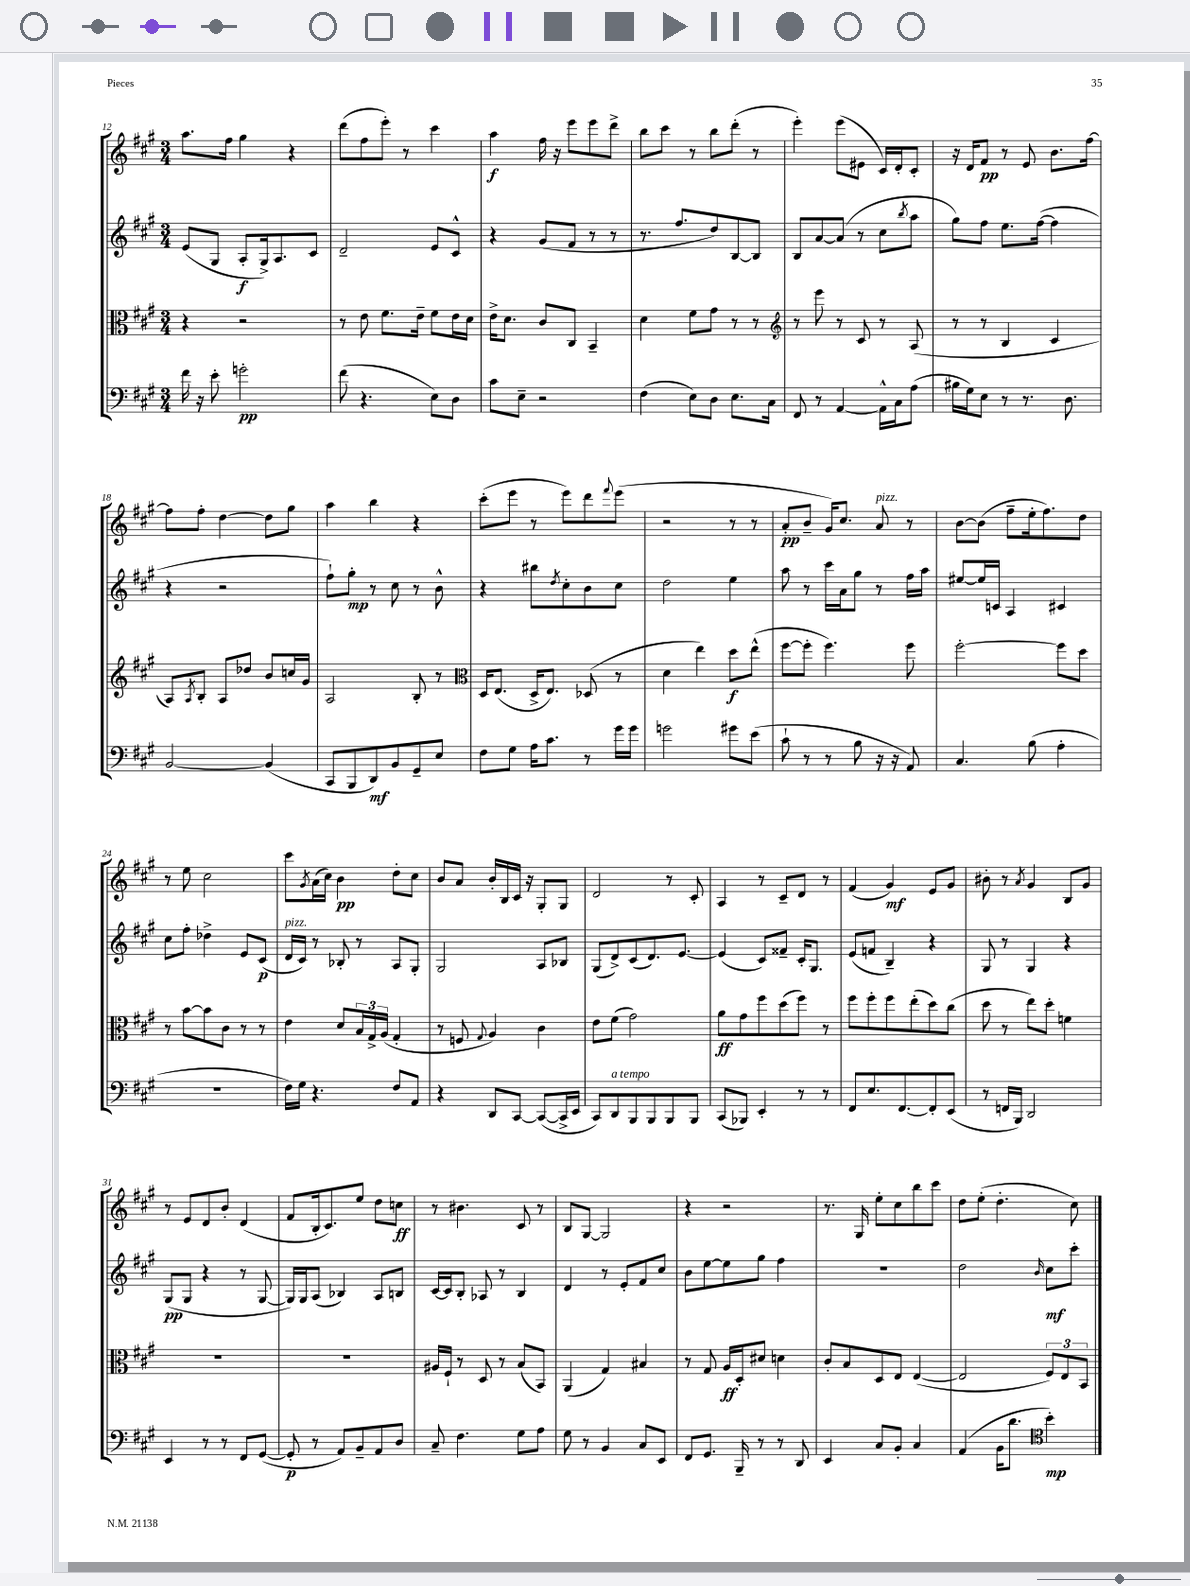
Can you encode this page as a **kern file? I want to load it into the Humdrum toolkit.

**kern	**kern	**kern	**kern
*staff4	*staff3	*staff2	*staff1
*clefF4	*clefC3	*clefG2	*clefG2
*k[f#c#g#]	*k[f#c#g#]	*k[f#c#g#]	*k[f#c#g#]
*M3/4	*M3/4	*M3/4	*M3/4
16f#\	4r	(8e/L	8.aa\L
16r	.	.	.
8e'\	.	8G#/J	.
.	.	.	16ff#\Jk
2g'\	2r	8A'/L	4gg#\
.	.	16G#^/k)	.
.	.	8.A/	.
.	.	.	4r
.	.	8c#/J	.
=	=	=	=
(8f#\	8r	2d~/	(8ddd\L
4.r	8e\	.	8ff#\
.	8.f#\L	.	8eee'\J)
.	.	.	8r
.	16e~\Jk	.	.
8E\L)	8f#\L	8e/L	4ccc#\
8D\J	16e\L	8c#^^/J	.
.	16d\JJ	.	.
=	=	=	=
8c#\L	16e^\LK	4r	4aa\
.	8.d\J	.	.
8E~\J	.	.	.
2r	8c#/L	(8g#/L	16ff#\
.	.	.	16r
.	8C#/J	8f#/J	8eee\L
.	4BB~/	8r	8eee\
.	.	8r	8ddd^\J
=	=	=	=
(4F#\	4d\	8.r	8bb\L
.	.	.	8ccc#\J
.	.	8.ff#/L	.
8E\L)	8f#\L	.	8r
8D\J	8g#\J	8dd/)	8bb\L
8.E\L	8r	[8B/	(8ddd'\J
.	8r	8B/]J	8r
16C#\Jk	.	.	.
=	=	=	=
*	*clefG2	*	*
8FF#/	8r	8B/L	4eee'\)
8r	8eee\	[8a/	.
[4AA/	8r	(8a/]J	(8eee\L
.	8c#/	8r	8e#\J
16AA^^\]LL	8r	8cc#\L	16c#/LL)
16C#\J	.	.	16d'/J
.	.	8qbb/	.
(8A\J	(8A/	8aa\J	8c#'/J
=	=	=	=
16B#\LL	8r	8gg#\L)	16r
16G#\J)	.	.	16d/LK
8E\J	8r	8ff#\J	8f#/J
8r	4B/	8.ee\L	8r
8.r	.	.	8e/
.	.	([16ff#\Jk	.
.	4c#/	4ff#\]	8.b\L
8.D\	.	.	.
.	.	.	[16ff#\Jk
=	=	=	=
[2BB/	8A/L)	4r	8ff#\]L
.	8qA/	.	.
.	8B'/J	.	8ff#'\J
.	8A/L	2r	[4dd\
.	8dd-/J	.	.
(4BB/]	8b/L	.	8dd\]L
.	16cc/L	.	8gg#\J
.	16g#/JJ	.	.
=	=	=	=
8CC#/L	2A/	8ff#`\L)	4aa\
8BBB/	.	8gg#'\J	.
8DD/)	.	8r	4bb\
8BB/	.	8cc#\	.
8GG#~/	8B'/	8r	4r
8E/J	8r	8b^^\	.
=	=	=	=
*	*clefC3	*	*
8F#\L	16D/LK	4r	(8ccc#'\L
.	(8.E/J	.	.
8G#\J	.	.	8eee\J
16A\LK	16D^/LK	8bb#\L	8r
8.c#\J	8.E/J)	.	.
.	.	8qdd/	.
.	.	8cc#'\	8eee\L)
8r	(8D-/	8b\	8ddd\
.	.	.	8qqfff#/
16g#\LL	8r	8cc#\J	(8eee\J
16g#\JJ	.	.	.
=	=	=	=
2g\	4d\	2dd\	2r
.	4ee\)	.	.
8g#\L	8dd\L	4ee\	8r
(8e\J	(8ee^^\J	.	8r
=	=	=	=
8c#`\	[8ff#\L	8aa\	8a'/L
8r	8ff#'\]J	8r	8b~/J
8r	4.ff#\)	16ccc#\LL	16g#/LK)
.	.	16a\J	8.cc#/J
8B\	.	8gg#\J	.
16r	.	8r	8a/
16r	.	.	.
8AA/)	8ff#\	16ff#\LL	8r
.	.	16aa\JJ	.
=	=	=	=
4.C#/	[2ff#'\	[8ee#/L	[8b\L
.	.	16ee#/]L	(8b\]J
.	.	16c/JJ	.
.	.	4A/	8ff#~\L
(8B\	.	.	16ee'\k
.	.	.	8.ff#\)
4A'\	8ff#\]L	4c#/	.
.	8dd\J	.	8dd\J
=	=	=	=
2.r	8r	8cc#\L	8r
.	[8b\L	8ff#'\J	8ee\
.	8b\]	4dd-^\	2cc#\
.	8c#\J	.	.
.	8r	8e/L	.
.	8r	(8c#/J	.
=	=	=	=
16F#\LL)	4e\	16d/LL	8ccc#\L
16G#\JJ	.	16c#/JJ)	.
.	.	.	8qg#/
4.r	.	8r	(16a\L
.	.	.	16cc#\JJ)
.	8d/L	8B-'/	4b\
.	24B/L	8r	.
.	24G#^/	.	.
.	(24A/JJ	.	.
8F#/L	4G#'/	8A/L	8dd'\L
8AA/J	.	8G#'/J	8cc#\J
=	=	=	=
4r	8r	2G#/	8b/L
.	8F/	.	8a/J
.	8qqG#/	.	.
8DD/L	4A/)	.	16b'/LL
.	.	.	16B/
[8CC#/J	.	.	16c#/JJ
.	.	.	16r
(8CC#/_L	4c#\	8A/L	8G#'/L
16CC#^/]L	.	8B-/J	8G#/J
16EE/JJ	.	.	.
=	=	=	=
8CC#/L)	8e\L	(8G#/L	2d/
8DD/	(8f#\J	8d^/)	.
8BBB/	2g#\)	(8c#/	.
8BBB/	.	8.d/)	.
8BBB/	.	.	8r
.	.	[8.e/J	.
8BBB/J	.	.	8c#'/
=	=	=	=
(8CC#/L	8a\L	(4e/]	4A/
8BBB-/J)	8g#\	.	.
4EE'/	8ff#\	8c#/L)	8r
.	(8dd\	8f##~/J	8c#~/L
8r	8ff#\J)	16c#'/LK	8d/J
.	.	8.G#/J	.
8r	8r	.	8r
=	=	=	=
8FF#/L	8ff#\L	(8e/L	(4f#/
8.E/	8ff#'\	8f/J	.
.	8ff#\	4B~/)	4g#/)
[8.FF#/	.	.	.
.	(8ee'\	.	.
8FF#'/]	8dd\)	4r	8e/L
(8EE/J	(8cc#\J	.	8g#/J
=	=	=	=
8r	8dd\	8G#/	8b#'\
16FF/LL	8r	8r	8r
16BBB/JJ)	.	.	.
.	.	.	8qa/
2DD/	8ee\L)	4G#/	4g#/
.	8dd'\J	.	.
.	4f\	4r	8B/L
.	.	.	8g#/J
=	=	=	=
4EE/	2.r	(8G#/L	8r
.	.	8G#/J	8e/L
8r	.	4r	8d/
8r	.	.	8b'/J
8FF#/L	.	8r	(4d/
([8GG#/J	.	[8G#/	.
=	=	=	=
8GG#'/]	2.r	16G#/]LL)	8f#/L
.	.	16G#/J	.
8r	.	(8A/J	16B'/k
.	.	.	8.c#/)
8AA/L)	.	4B-/)	.
8BB~/	.	.	8ee/J
8AA/	.	8A/L	8dd\L
8D/J	.	8B/J	8cc\J
=	=	=	=
8C#~/	16A#/LL	[16c#/LL	8r
.	16F#`/JJ	16c#/]J	.
4.F#\	8r	8B'/J	4.b#\
.	8D/	8A-/	.
.	8r	8r	.
8G#\L	(8B/L	4B/	8c#/
8A\J	8BB/J)	.	8r
=	=	=	=
8G#\	(4AA/	4d/	8B/L
8r	.	.	[8G#/J
4BB/	4G#/)	8r	2G#/]
.	.	8e'/L	.
8C#/L	4B#/	8f#/	.
8EE/J	.	8cc#/J	.
=	=	=	=
8FF#/L	8r	8b\L	4r
8.GG#/J	8G#/	[8ee\	.
.	16A/LL	8ee\]	2r
16BBB~/	16D'/J	.	.
8r	8d#/J	8gg#\J	.
8r	4d\	4ff#\	.
8DD/	.	.	.
=	=	=	=
4EE/	8c#'/L	2.r	8.r
.	8B/	.	.
.	.	.	16G#/
8C#/L	8D/	.	8ee'\L
8BB'/J	8E/J	.	8cc#\
4C#/	([4E/	.	8bb\
.	.	.	8ccc#\J
=	=	=	=
(4AA/	2E/]	2dd\	8dd\L
.	.	.	(8ee'\J
16BB\LK	.	.	4.dd'\
8.d\J	.	.	.
*clefC4	*	*	*
.	.	16qqb/	.
4b'\)	12F#/L)	8cc#\L	.
.	12E/	.	.
.	.	8ccc#'\J	8cc#\)
.	12BB/J	.	.
==	==	==	==
*-	*-	*-	*-
